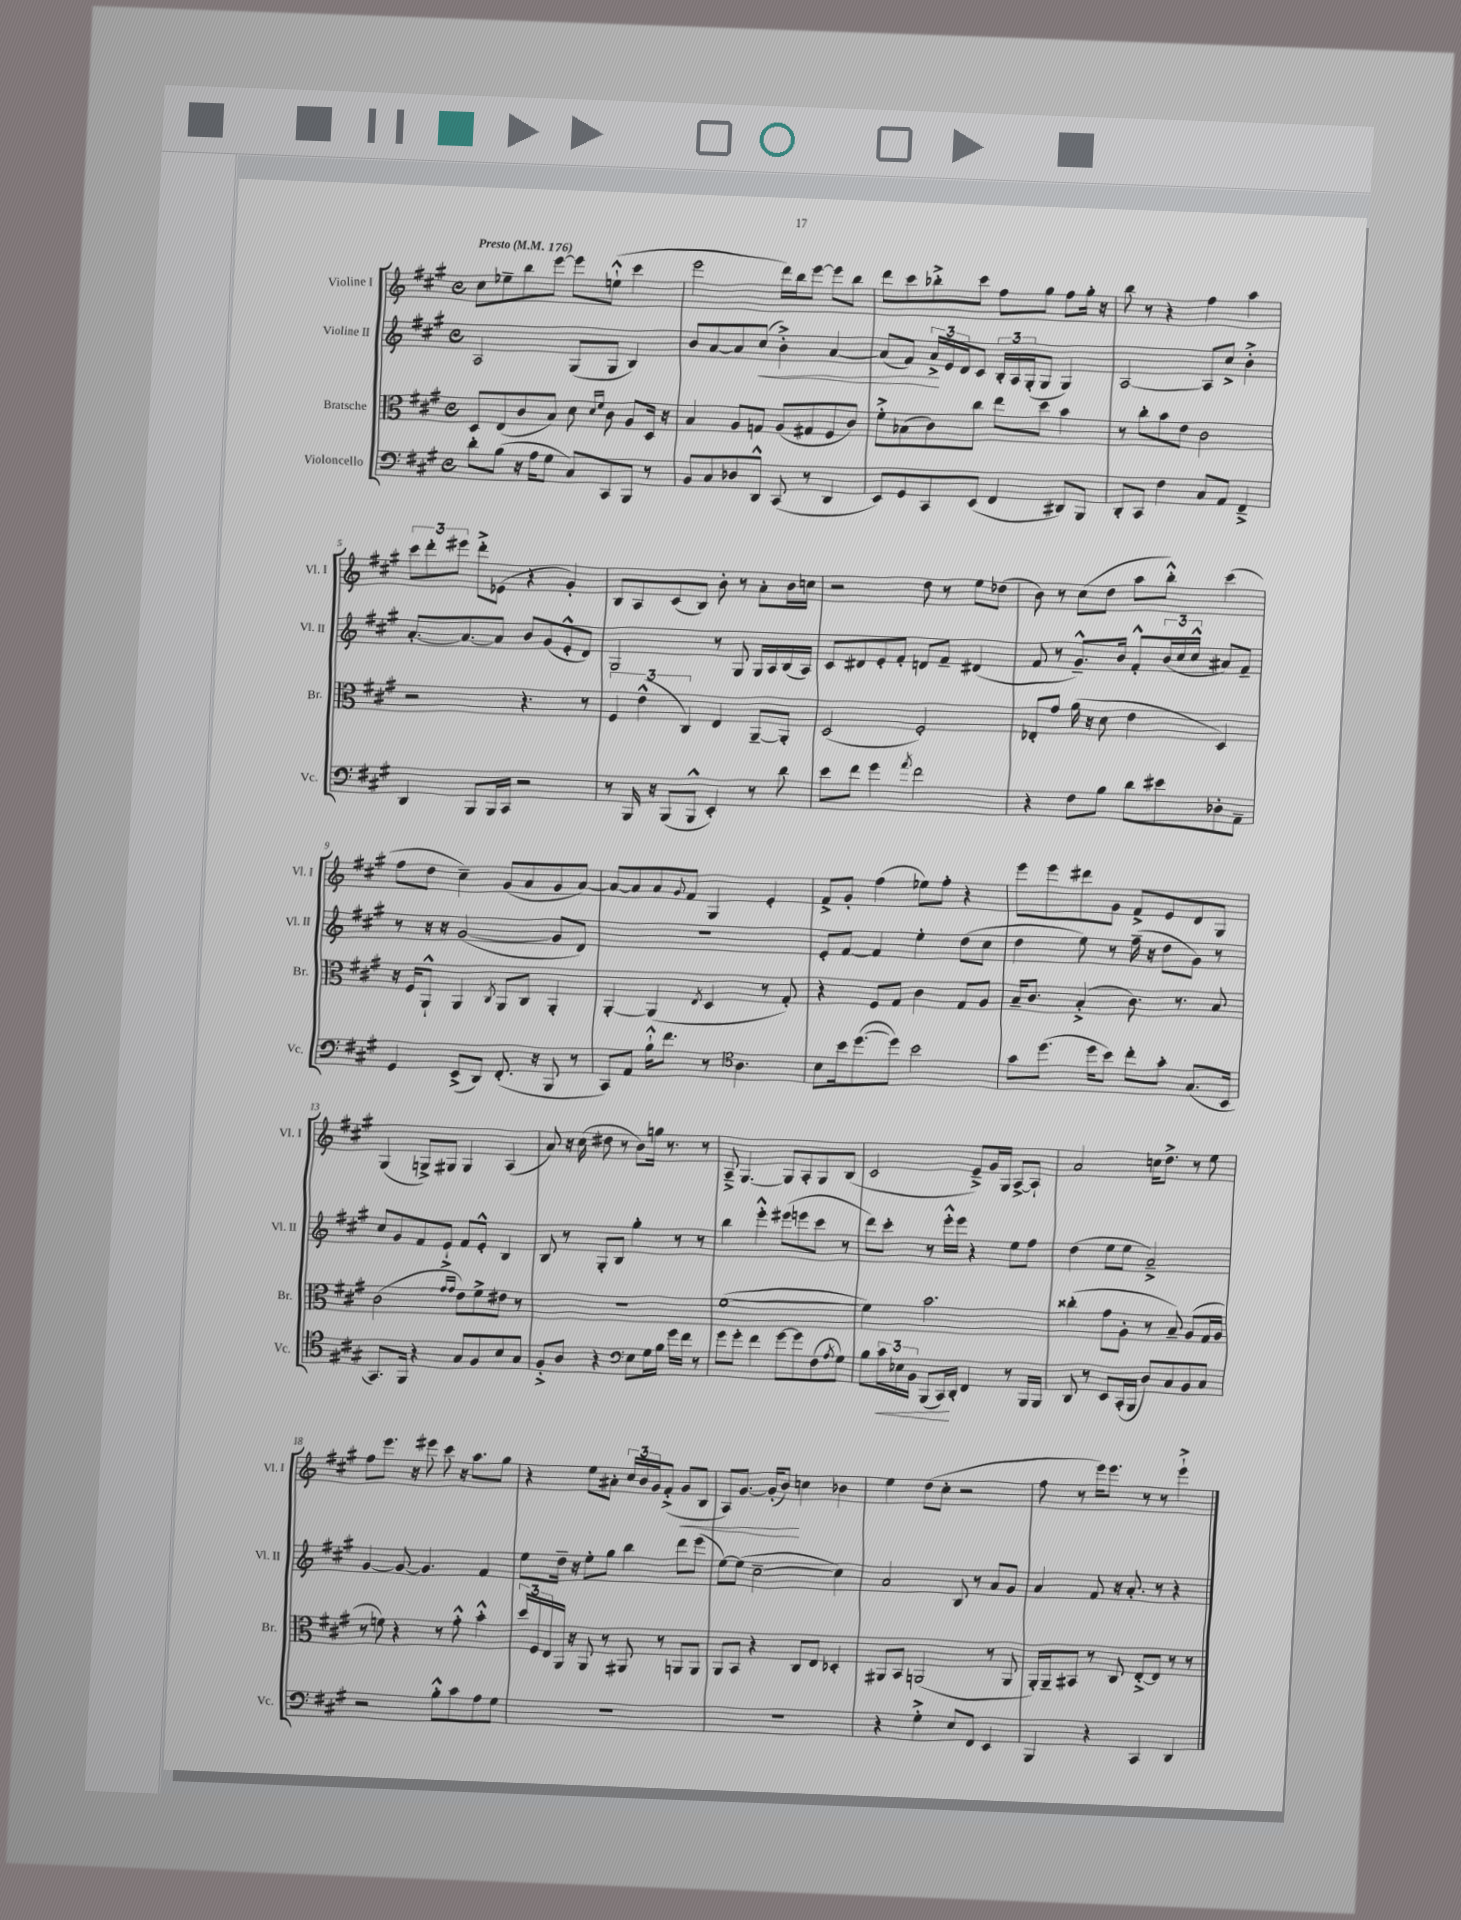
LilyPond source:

<<
\new StaffGroup <<
\new Staff = "s0" \with { instrumentName = "Violine I" shortInstrumentName = "Vl. I" } {
    \clef treble \key a \major \defaultTimeSignature \time 4/4 \tempo "Presto" 4 = 176
    cis''8 ees''8-- b''8 e'''8~ e'''8 e''8-!-^( cis'''4 |
    e'''2 d'''16) b''16 e'''8~ e'''8 b''8 |
    d'''8 cis'''8 bes''8-.-> cis'''8 fis''8 gis''8 fis''8 gis''16-. r16 |
    b''8 r8 r4 fis''4 a''4 |
    \tuplet 3/2 { cis'''8 d'''8-. eis'''8 } d'''8-.-> ees'8( r4 gis'4-.) |
    b8 a8 cis'8( b8) b'8-. r8 a'8-. b'16 c''16 |
    r2 d''8 r8 e''8 des''8( |
    b'8) r8 cis''8( d''8 a''8 b''8-.-^) cis'''4( |
    fis''8 d''8 cis''4--) gis'8( a'8 gis'8 a'8~) |
    a'8~ a'8 a'8 \appoggiatura { gis'8 } fis'8 gis4 e'4-. |
    fis'8-> gis'8-. fis''4( ees''8) fis''8-. r4 |
    e'''8 e'''8 dis'''8 gis'8 fis'8-> e'8 d'8 gis8 |
    gis4( g8->) gis8 gis4 a4( |
    a'8) r16 cis''16( dis''8 r8 b'8) g''16 r8. r8 |
    a8---> gis4.~ gis8 a8-. gis8 b8( |
    cis'2 e'8--->) gis'16 gis16 a8~-> a8-! |
    a'2 c''16 d''8.-> r8 e''8 |
    fis''8 e'''8. r16 eis'''8 cis'''8 r16 a''8. gis''8 |
    r4 e''8 ais'8-. \tuplet 3/2 { cis''16 b'16 gis'16 } fis'8-.->( gis'8\< b8 |
    a8) gis'8.~ gis'16-.( b'8\!) c''4 bes'4 |
    e''4 d''8( cis''8-. r2 |
    fis''8 r8 e'''16) e'''8. r8 r8 e'''4-!-> \bar "|." |
}
\new Staff = "s1" \with { instrumentName = "Violine II" shortInstrumentName = "Vl. II" } {
    \clef treble \key a \major \defaultTimeSignature \time 4/4
    a2 gis8( gis8 b4) |
    b'8 a'8~ a'8 cis''8\<( b'4-.->) a'4~ |
    a'8( fis'8) \tuplet 3/2 { a'16->\! e'16 d'16 } cis'8 \tuplet 3/2 { b16-. a16 gis16-.( } gis8 gis4) |
    a2~ a8 cis''8-> b'4-.-> |
    a'8.~-. a'8.~ a'8 b'8 gis'8( e'8-.-^ d'8) |
    gis2 r8 gis8 gis16 a16 b16( a16) |
    cis'8 dis'8 e'8-. fis'8-. d'8 fis'8-- dis'4( |
    fis'8 r8 gis'8.---^) b'16 fis'8-.-^ \tuplet 3/2 { b'16( cis''16 cis''16-^ } ais'8) fis'8-- |
    r8 r16 r16 gis'2~( gis'8 d'8) |
    R1 |
    e'8-. fis'8~ fis'4 e''4-. d''8( cis''8 |
    d''4 e''8) r8 fis''16--( r16 d''8 gis'8) r8 |
    cis''8 gis'8 fis'8 e'8-!-> fis'8 e'8-.-^ b4 |
    b8 r8 gis8-. b8 gis''4-. r8 r8 |
    b''4 e'''4-.-^ eis'''8( e'''8 cis'''8 r8 |
    d'''8) cis'''8-. r8 e'''16-.-^ e'''16 r4 e''8 fis''8 |
    d''4( e''8 e''8 a'2--->) |
    gis'4~ gis'8~ gis'4. fis'4 |
    e''8 d''16-- r16 e''8-. gis''8 b''4 d'''8 e'''8( |
    e''8~) e''8( cis''2~-- cis''4) |
    a'2 b8 r8 a'8 gis'8 |
    a'4 fis'8 r16 a'8.-. r8 r4 \bar "|." |
}
\new Staff = "s2" \with { instrumentName = "Bratsche" shortInstrumentName = "Br." } {
    \clef alto \key a \major \defaultTimeSignature \time 4/4
    d8 e8( cis'8 b8) d'8 \grace { d'16 fis'16 } cis'8 a8 d16 r16 |
    b4 a8 g8 a8( gis8 fis8 cis'8) |
    fis'8-.-> bes8( cis'8) cis''8 e''8 d''8 b'4 |
    r8 cis''8-. b'8 e'8 cis'2 |
    r2 r4. r8 |
    \tuplet 3/2 { fis4 e'4-^( cis4) } e4 a,8~-- a,8-. |
    d2( fis2-.) |
    ees8-. gis'8 a'16( r16 d'8 e'4 d4) |
    r16 fis16 a,8-!-^ a,4 \acciaccatura { cis8 } a,8 cis8 a,4-. |
    a,4~-. a,4( \acciaccatura { e8 } d4 r8 gis8-.) |
    r4 fis8 gis8 cis'4 gis8 a8 |
    b16-- cis'8. b4-.->( cis'8.) r8. b8 |
    cis'2( \grace { gis'16 gis'16 } e'8) fis'8-> eis'8 r8 |
    R1 |
    fis'1~( |
    fis'4) b'2. |
    cisis''4-.( gis'8 a8-. r8 b8--) a8( gis16 a16 |
    r8 f'8) r4 r8 gis'8-.-^ b'4-.-^ |
    \tuplet 3/2 { d''16 fis16 e16 } a,16 r16 a,8 r8 ais,8 r8 a,8 a,8 |
    a,8 b,8 r4 cis8 e8 des4-. |
    ais,8 b,8 a,2( r8 a,8 |
    a,16-.) a,16-- bis,8 r8 cis8 e8~-.-> e8 r8 r8 \bar "|." |
}
\new Staff = "s3" \with { instrumentName = "Violoncello" shortInstrumentName = "Vc." } {
    \clef bass \key a \major \defaultTimeSignature \time 4/4
    d'8-. b8( r16 a16 gis8 cis8) cis,8 b,,8 r8 |
    b,8 cis8 des8 d,8-^ cis,8( r8 d,4 |
    e,8) gis,8 cis,8 e,8( fis,4 dis,8) b,,8 |
    d,8-. cis,8 fis4 cis8 a,8 fis,4---> |
    d,4 b,,8 b,,16 cis,16 r2 |
    r8 b,,16 r16 b,,8( b,,8-^ e,4-.) r8 d'8 |
    e'8 fis'8 gis'4 \acciaccatura { a'8 } fis'2 |
    r4 fis8 b8 d'8 eis'8 des8-. a,8-- |
    gis,4 e,8->( d,8) fis,8.-.( r16 b,,8 r8 |
    cis,8) a,8 b16-!-^ fis'8. r8 \clef tenor a4. |
    b8 b'16 d''8.~( d''8) b'2 |
    gis'8 d''8.( d''16 b'8) cis''8-. gis'8-. gis8.( b,16 |
    gis,8.) fis,16 r4 gis8 fis8 b8 gis8 |
    fis8-.-> a8 r4 \clef bass e8 gis16 b16 gis'16 fis'16 r8 |
    gis'8 gis'8-. fis'4 gis'8~ gis'8 fis8( \acciaccatura { a8 } gis8) |
    b8 \tuplet 3/2 { cis'16\< ees16 b,16 } b,,8( cis,16\!) d,16-. fis,4 r8 b,,16 b,,16 |
    d,8 r8 e,8 cis,16-.( b,,16 d8) cis8 b,8 cis8 |
    r2 b8-.-^ cis'8 a8 gis8 |
    R1 |
    R1 |
    r4 gis4-.-> e8 fis,8 e,4 |
    b,,4 r4 cis,4 d,4 \bar "|." |
}
>>
>>
